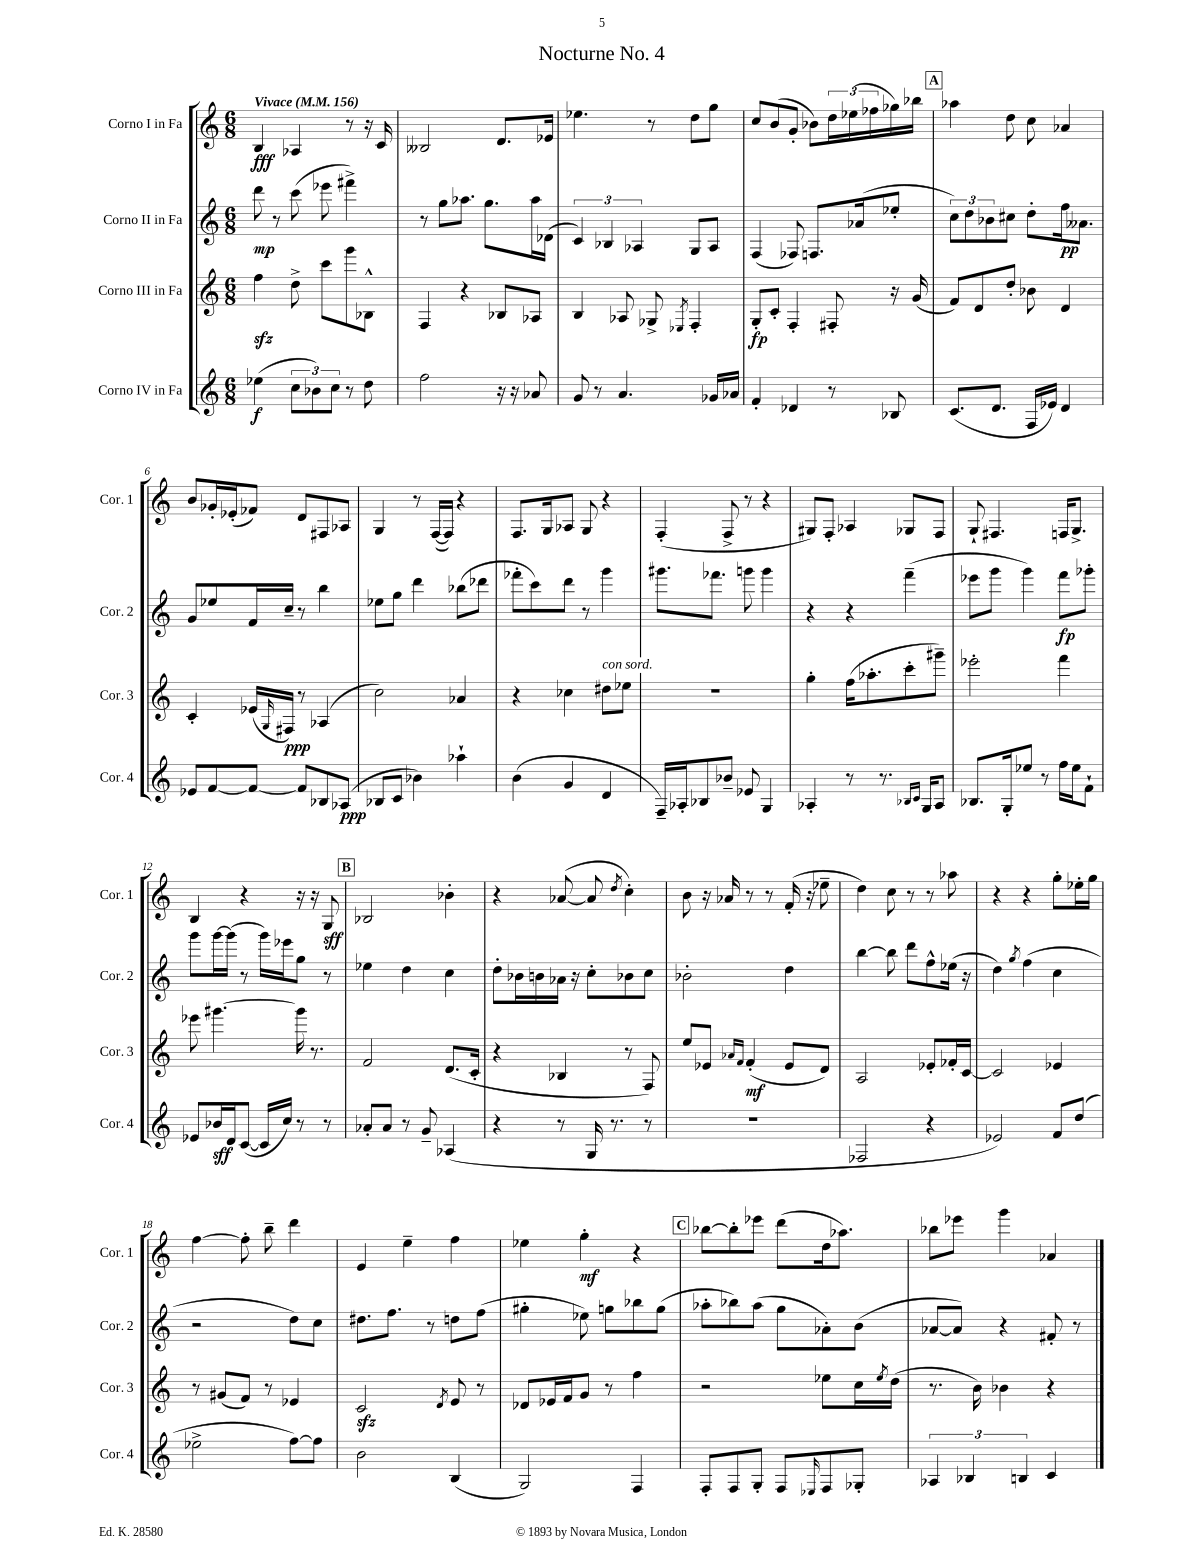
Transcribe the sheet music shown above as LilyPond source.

\header { title = "Nocturne No. 4" }
<<
\new StaffGroup <<
\new Staff = "s0" \with { instrumentName = "Corno I in Fa" shortInstrumentName = "Cor. 1" } {
    \clef treble \key c \major \numericTimeSignature \time 6/8 \tempo "Vivace" 4 = 156
    b4\fff aes4 r8 r16 c'16 |
    beses2 d'8. ees'16 |
    ees''4. r8 d''8 g''8 |
    c''8 b'8( g'8-. bes'8) \tuplet 3/2 { d''16 ees''16( fes''16 } ges''16) bes''16 |
    \mark \markup { \box "A" } aes''4 d''8 c''8 aes'4 |
    b'8 ges'16-. ees'16-.( fes'8) d'8 fis8 aes8 |
    g4 r8 f16~( f16) r4 |
    f8. g16 aes8 g8 r4 |
    f4-.( f8-> r8 r4 |
    gis8) f8-. aes4 ges8 f8 |
    g8-! fis4. f16 g8.-> |
    b4 r4 r16 r16 g8\sff |
    \mark \markup { \box "B" } bes2 bes'4-. |
    r4 aes'8~( aes'8 \acciaccatura { d''8 } c''4-.) |
    b'8 r16 aes'16 r8 r8 f'16-.( r16 ees''8-- |
    d''4) c''8 r8 r8 aes''8 |
    r4 r4 g''8-. ees''16-. g''16 |
    f''4~ f''8-. b''8-- d'''4 |
    e'4 e''4-- f''4 |
    ees''4 g''4-.\mf r4 |
    \mark \markup { \box "C" } bes''8~ bes''8-. ees'''8 d'''8( d''16 aes''8.) |
    bes''8 ees'''8 g'''4 aes'4 \bar "|." |
}
\new Staff = "s1" \with { instrumentName = "Corno II in Fa" shortInstrumentName = "Cor. 2" } {
    \clef treble \key c \major \numericTimeSignature \time 6/8
    d'''8\mp r8 c'''8( ees'''8 fis'''4->) |
    r8 g''8 aes''8. g''8. aes''16 des'16( |
    \tuplet 3/2 { c'4) bes4 aes4 } g8 aes8 |
    f4( fes8) f8. aes'16( ees''8-. |
    \mark \markup { \box "A" } \tuplet 3/2 { c''8) d''8 bes'8 } cis''8 d''8-. f''16\pp aeses'8. |
    g'8 ees''8 f'16 c''16-- r8 b''4 |
    ees''8 g''8 d'''4 bes''8( des'''8 |
    fes'''8-. c'''8) d'''8 r8 g'''4 |
    gis'''8. fes'''8. g'''8 g'''4 |
    r4 r4 f'''4--( |
    ees'''8 g'''8 g'''4) f'''8\fp ges'''8-. |
    g'''8 g'''16~ g'''16( r8 g'''16) ees'''16 g''8 r8 |
    \mark \markup { \box "B" } ees''4 d''4 c''4 |
    d''8-. bes'16 b'16 aes'16 r16 c''8-. bes'8 c''8 |
    bes'2-. d''4 |
    b''4~ b''8 d'''8 f''8-^ ees''16( r16 |
    d''4) \acciaccatura { g''8 } f''4( c''4 |
    r2 d''8) c''8 |
    dis''8. f''8. r8 d''8 f''8( |
    gis''4-. ees''8) g''8 bes''8 g''8( |
    \mark \markup { \box "C" } aes''8-. bes''8) aes''8( g''8 aes'8-.) b'8( |
    aes'8~ aes'8) r4 fis'8-. r8 \bar "|." |
}
\new Staff = "s2" \with { instrumentName = "Corno III in Fa" shortInstrumentName = "Cor. 3" } {
    \clef treble \key c \major \numericTimeSignature \time 6/8
    f''4\sfz d''8-> c'''8 g'''8 bes8-^ |
    f4 r4 bes8 aes8 |
    b4 aes8 ges8-> \acciaccatura { ees8 } f4-. |
    g8-.\fp c'8-. f4-. fis8-. r16 g'16( |
    \mark \markup { \box "A" } f'8) d'8 d''8-. bes'8 d'4 |
    c'4-. ees'16( \grace { g16 } fis16\ppp) r8 aes4( |
    c''2) aes'4 |
    r4 ces''4 dis''8^\markup { \italic "con sord." } ees''8 |
    R2. |
    g''4-. f''16( aes''8.-. c'''8-. gis'''8--) |
    ees'''2-. f'''4 |
    ees'''8 gis'''4.~ gis'''16 r8. |
    \mark \markup { \box "B" } f'2 d'8.( c'16-. |
    r4 bes4 r8 f8) |
    e''8 ees'8 \grace { aes'16 f'16 } f'4-.\mf( ees'8 d'8) |
    a2 ees'8-. fes'16-. c'16~ |
    c'2 ees'4 |
    r8 gis'8( f'8) r8 ees'4 |
    c'2\sfz \acciaccatura { d'8 } e'8 r8 |
    des'8 ees'16 f'16 g'8 r8 f''4 |
    \mark \markup { \box "C" } r2 ees''8 c''16 \acciaccatura { ees''8 } d''16( |
    r8. b'16) bes'4 r4 \bar "|." |
}
\new Staff = "s3" \with { instrumentName = "Corno IV in Fa" shortInstrumentName = "Cor. 4" } {
    \clef treble \key c \major \numericTimeSignature \time 6/8
    ees''4\f( \tuplet 3/2 { c''8 bes'8) c''8 } r8 d''8 |
    f''2 r16 r16 aes'8 |
    g'8 r8 a'4. ges'16 aes'16 |
    f'4-. des'4 r8 bes8 |
    \mark \markup { \box "A" } c'8.( d'8. f16 ees'16) d'4 |
    ees'8 f'8~ f'8~ f'8 bes8 aes8\ppp( |
    bes8 c'8 bes'4) aes''4-! |
    b'4( g'4 d'4 |
    f16--) aes16-. bes8 bes'8-- ees'8 g4 |
    aes4-. r8 r8. \grace { bes16 c'16 } g16 aes8 |
    bes8. g16-. ees''8 r8 f''16 ees''16 f'8-! |
    ees'8 bes'16\sff d'16 c'8~( c'16 c''16) r8 r8 |
    \mark \markup { \box "B" } aes'8-. aes'8 r8 g'8-- aes4( |
    r4 r8 g16 r8. r8 |
    R2. |
    fes2 r4 |
    ees'2) f'8 d''8( |
    ees''2-> f''8~) f''8 |
    b'2 b4( |
    g2) f4 |
    \mark \markup { \box "C" } f8-. f8 g8-. f8 \grace { ees16 } f8 ges8-. |
    \tuplet 3/2 { aes4 bes4 b4 } c'4 \bar "|." |
}
>>
>>
